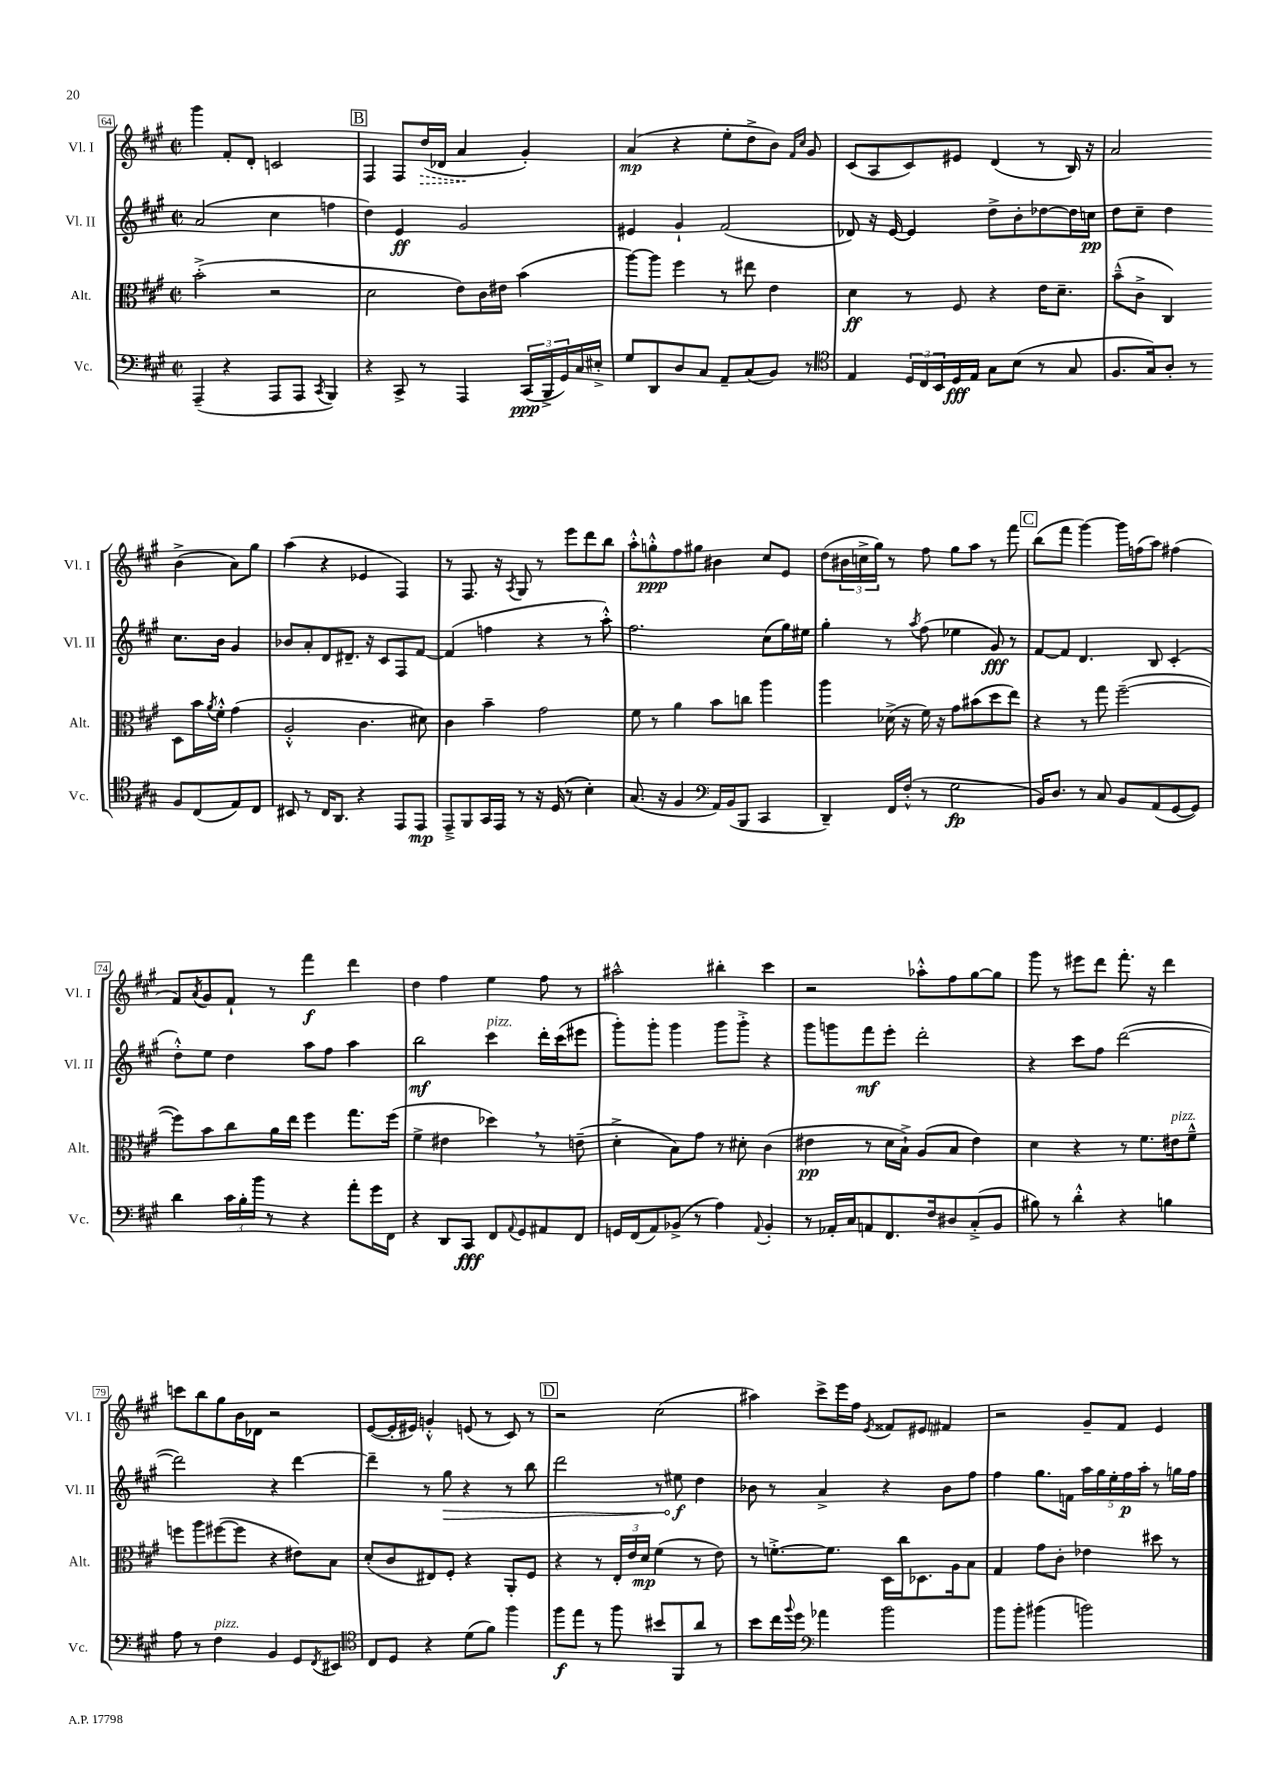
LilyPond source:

<<
\new StaffGroup <<
\new Staff = "s0" \with { instrumentName = "Vl. I" shortInstrumentName = "Vl. I" } {
    \clef treble \key a \major \defaultTimeSignature \time 2/2
    gis'''4 fis'8-. d'8-. c'2 |
    \mark \markup { \box "B" } fis4 fis8 \once \override Hairpin.style = #'dashed-line d''16\>( des'16 a'4\! gis'4-.) |
    a'4\mp( r4 e''8-. d''8-> b'8) \grace { fis'16 cis''16 } gis'8 |
    cis'8( a8 cis'8) eis'8 d'4( r8 b16) r16 |
    a'2 b'4->( a'8) gis''8 |
    a''4( r4 ees'4 fis4) |
    r8 fis8. r16 \acciaccatura { a8 } gis8 r8 e'''8 d'''8 b''8 |
    a''8-.-^ g''8-.-^\ppp fis''8 gis''8 bis'4 cis''8 e'8 |
    d''8( \tuplet 3/2 { bis'16 c''16-> gis''16) } r8 fis''8 gis''8 a''8 r8 fis'''8 |
    \mark \markup { \box "C" } b''8( fis'''8 gis'''4~) gis'''16 f''16( a''8) fis''4( |
    fis'8) \acciaccatura { a'8 } gis'8 fis'8-! r8 fis'''4\f d'''4 |
    d''4 fis''4 e''4 fis''8 r8 |
    ais''2-^ bis''4-. cis'''4 |
    r2 aes''8-.-^ fis''8 gis''8~ gis''8 |
    gis'''8 r8 eis'''8 d'''8 fis'''8.-. r16 d'''4 |
    c'''8 b''8 gis''8 b'16 des'16 r2 |
    e'8~( e'16-. eis'16) g'4-.-^ e'8( r8 cis'8) r8 |
    \mark \markup { \box "D" } r2 cis''2( |
    ais''4) cis'''8-> e'''16 fis''16 \acciaccatura { e'8 } fisis'8 eis'8 fis'4 |
    r2 gis'8-- fis'8 e'4 \bar "|." |
}
\new Staff = "s1" \with { instrumentName = "Vl. II" shortInstrumentName = "Vl. II" } {
    \clef treble \key a \major \defaultTimeSignature \time 2/2
    a'2( cis''4 f''4 |
    \mark \markup { \box "B" } d''4) e'4\ff gis'2 |
    eis'4 gis'4-! fis'2( |
    des'8) r16 e'16~ e'4 d''8-> b'8-. des''8~ des''16 c''16\pp |
    d''8 cis''8-- d''4 cis''8. b'16 gis'4 |
    bes'8 a'8-. d'8 dis'8.-- r16 cis'8 fis8 fis'8~ |
    fis'4( f''4 r4 r8 a''8-.-^) |
    fis''2. cis''8( gis''16) eis''16 |
    gis''4-. r8 \acciaccatura { a''8 } fis''8( ees''4 gis'8\fff) r8 |
    \mark \markup { \box "C" } fis'8~ fis'8 d'4. b8 cis'4-.( |
    d''8-.-^) e''8 d''4 a''8 fis''8 a''4 |
    b''2\mf cis'''4^\markup { \italic "pizz." } d'''16-. cis'''16( eis'''8 |
    gis'''8-.) gis'''8-. gis'''4 gis'''8 gis'''8-.-> r4 |
    gis'''8 g'''8 fis'''8\mf e'''8-. d'''2-. |
    r4 cis'''8 fis''8 d'''2~( |
    d'''2) r4 d'''4~ |
    d'''4-- r8 \once \override Hairpin.circled-tip = ##t gis''8\> r4 r8 b''8 |
    \mark \markup { \box "D" } d'''2 r8 eis''8\f\! d''4 |
    bes'8 r8 a'4-> r4 bes'8 fis''8 |
    fis''4 gis''8. f'16 \tuplet 5/4 { a''16 gis''16 e''16-. fis''16\p a''16-. } r8 g''16 fis''16 \bar "|." |
}
\new Staff = "s2" \with { instrumentName = "Alt." shortInstrumentName = "Alt." } {
    \clef alto \key a \major \defaultTimeSignature \time 2/2
    b'2-.->( r2 |
    \mark \markup { \box "B" } d'2 e'8) cis'16 eis'16 b'4( |
    a''8~) a''8 fis''4 r8 eis''8 e'4 |
    d'4\ff r8 fis8 r4 e'16 d'8.-- |
    b'8---^( cis'8-> cis4) d8 b'16 \acciaccatura { a'8 } fis'16-.-^ gis'4( |
    a2-.-^ cis'4. dis'8) |
    cis'4 b'4-- gis'2 |
    fis'8 r8 a'4 b'8 c''8 a''4 |
    a''4 des'16->( r16 fis'16) r16 gis'8 bis'8( d''8 e''8) |
    \mark \markup { \box "C" } r4 r8 gis''8 fis''2~--( |
    fis''8) b'8 cis''8 a'16 e''16 fis''4 gis''8. fis''16( |
    fis'4-> eis'4 des''4) \breathe r8 e'8--( |
    d'4-.-> b8) gis'8 r8 dis'8-. cis'4( |
    eis'4\pp r8 d'16 b16-!->) a8( b8 eis'4) |
    d'4 r4 r8 fis'8. eis'16^\markup { \italic "pizz." } fis'8---^ |
    f''8 a''8 fis''8~( fis''8 r4 eis'8) b8 |
    d'8-.( cis'8 eis8) fis8-. r4 a,8-. fis8 |
    \mark \markup { \box "D" } r4 r8 \tuplet 3/2 { e16-. e'16 d'16\mp } fis'4( r8 e'8) |
    r8 f'8.~-.-> f'8. d16 cis''16 des8. a16 b8 |
    gis4 gis'8 cis'8-. ees'4 dis''8 r8 \bar "|." |
}
\new Staff = "s3" \with { instrumentName = "Vc." shortInstrumentName = "Vc." } {
    \clef bass \key a \major \defaultTimeSignature \time 2/2
    a,,4--( r4 a,,8 a,,8 \acciaccatura { cis,8 } b,,4) |
    \mark \markup { \box "B" } r4 cis,8-> r8 a,,4 \tuplet 3/2 { cis,16\ppp( b,,16-> gis,16) } cis16 eis16-.-> |
    gis8 d,8 d8 cis8 a,8-- cis8( b,8) r8 |
    \clef tenor e4 \tuplet 3/2 { d16 cis16 b,16 } d16\fff e16 gis8 b8( r8 gis8 |
    fis8. gis16) a8-. r8 fis8 cis8( e8) cis8 |
    bis,8 r8 cis16 a,8. r4 e,8 e,8\mp |
    e,8---> fis,8 gis,16 e,16 r8 r16 d16( r8 b4-.) |
    gis8.( r16 fis4 \clef bass a,16) b,16( b,,8 cis,4 |
    d,4--) fis,16 fis16-.-^( r8 gis2\fp |
    \mark \markup { \box "C" } b,16) d8. r8 cis8 b,8 a,8( gis,8~ gis,8) |
    d'4 \tuplet 3/2 { cis'16 b16-. b'16 } r8 r4 a'8-. gis'16 fis,16 |
    r4 d,8 cis,8\fff fis,8 \appoggiatura { a,8 } gis,8 ais,8 fis,8 |
    g,16 fis,16( a,8) bes,8->( r8 a4) \appoggiatura { a,8 } bes,4-. |
    r8 aes,16-. cis16 a,8 fis,8. fis16 dis8 cis8-.->( b,8 |
    bis8) r8 d'4-.-^ r4 b4 |
    a8 r8 fis4^\markup { \italic "pizz." } b,4 gis,8 \acciaccatura { fis,8 } eis,8 |
    \clef tenor cis8 d8 r4 d'8( fis'8) fis''4 |
    \mark \markup { \box "D" } fis''8\f e''8 r8 fis''8 bis'8 fis,8 a'8 r8 |
    b'8 cis''16 \appoggiatura { fis''8 } d''16 \clef bass aes'4 b'2 |
    b'8 b'8-. bis'4( b'2) \bar "|." |
}
>>
>>
\layout { \context { \Score currentBarNumber = #64 \override BarNumber.stencil = #(make-stencil-boxer 0.1 0.3 ly:text-interface::print) } }
